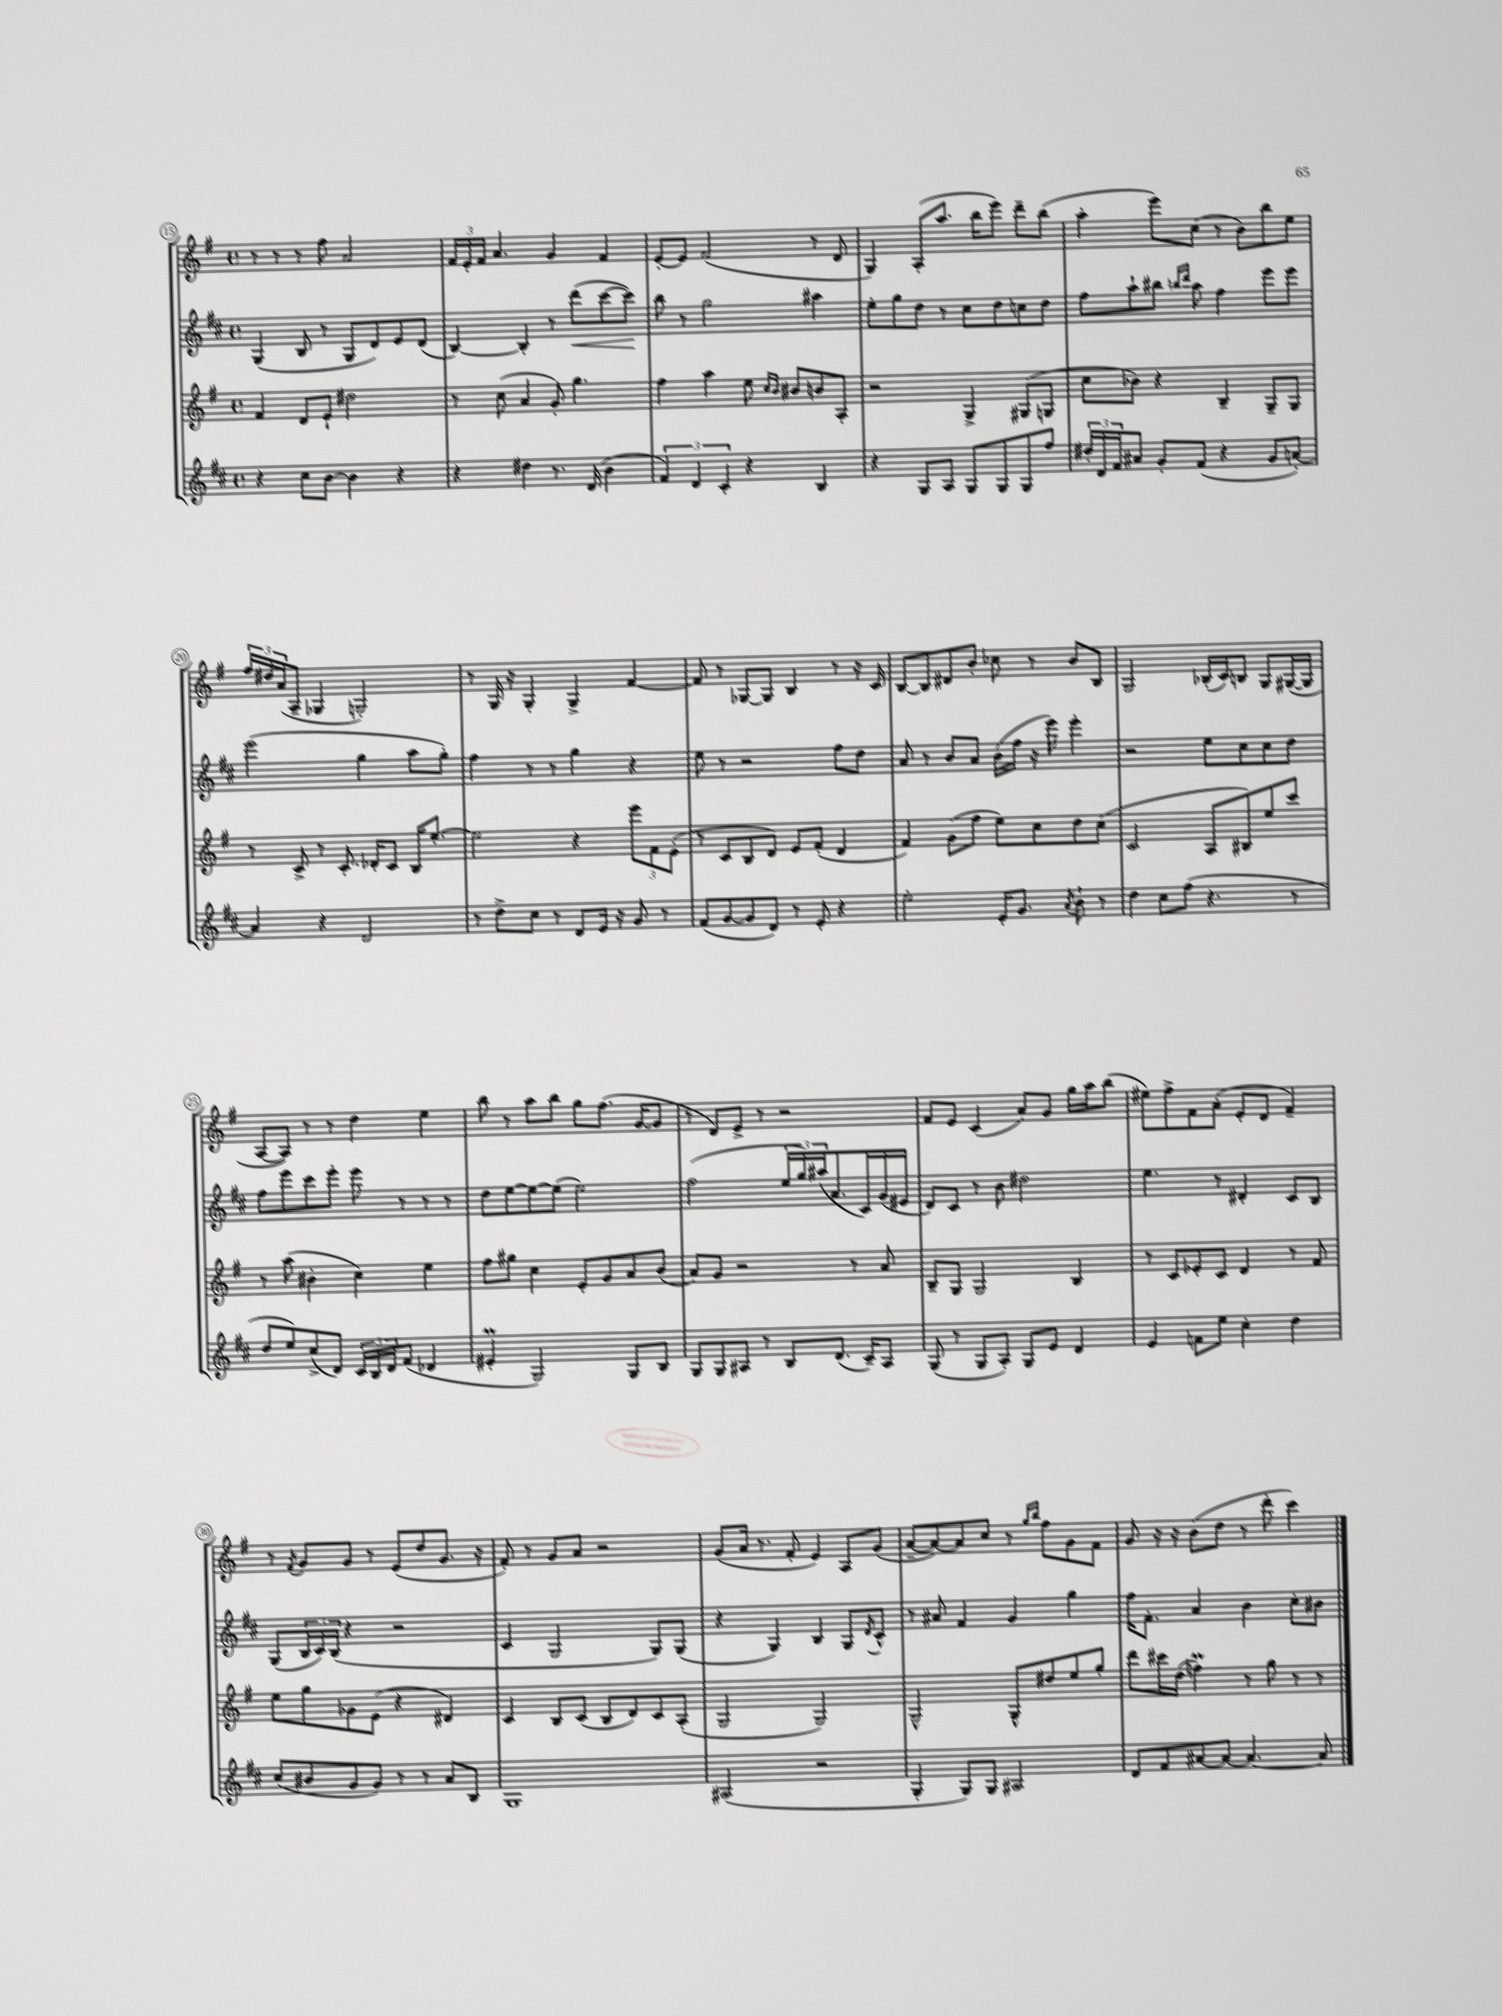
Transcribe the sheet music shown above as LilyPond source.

<<
\new StaffGroup <<
\new Staff = "s0" {
    \clef treble \key g \major \defaultTimeSignature \time 4/4
    r8 r8 r8 fis''8 a'2 |
    \tuplet 3/2 { fis'16 e'16-. fis'16 } a'4. g'4 fis'4 |
    e'8~-. e'8 fis'2( r8 d'8 |
    g4) a8-.( a''8. b''16 e'''8) d'''8-- b''8( |
    a''4-. e'''8) c''8( r8 b'8) b''8 e''8 |
    \tuplet 3/2 { fis''16 dis''16 a'16( } a8-- ges4 g2-.) |
    r8 g16 r16 g4-. g4-> fis'4~ |
    fis'8 r8 ges8~ ges8 b4 r8 r16 c'16 |
    b8~ b8 dis'8 b'8-. ces''8 r8 b'8 b8 |
    g2 bes16-.( c'16) b8 g8 gis16~( gis16 |
    a8~ a8) r8 r8 d''4 e''4 |
    b''8 r8 a''8 b''8 g''8 fis''8.( g'16~ g'8 |
    r8 d'8) e'8-> r8 r2 |
    fis'8 e'8 c'4( a'8) g'8 g''16 a''16 b''8( |
    eis''8) fis''8-> fis'8 a'8-.( e'8-. d'8 fis'4--) |
    r8 \acciaccatura { fis'8 } g'8 g'8 r8 e'8( d''8 g'8. r16 |
    fis'8-.) r8 g'8 a'8 r2 |
    g'8( a'16 r8. fis'8-. e'4) a8 g'8( |
    a'8~-- a'8~) a'8 c''8 r8 \grace { g''16 b''16 } fis''8 g'8 fis'8 |
    g'8 r16 r16 b'8( d''8 r8 d'''8-. c'''4) \bar "|." |
}
\new Staff = "s1" {
    \clef treble \key d \major \defaultTimeSignature \time 4/4
    g4( b8 r8 g8 d'8) e'8 d'8( |
    b4~) b4-. r8 d'''8\<( cis'''8~ cis'''8\!) |
    b''8 r8 g''2 ais''4 |
    e''8-. g''8 d''8 r8 cis''8 d''8 c''8 d''8 |
    fis''8 a''8-! bis''8 \grace { b''16 d'''16 } a''8 fis''4 e'''8 e'''8 |
    e'''2( g''4 a''8 g''8-.) |
    fis''4 r8 r8 g''4 r4 |
    e''8 r8 r2 fis''8 d''8 |
    a'8 r8 b'8 a'8 b'16( fis''16 r16 e'''16) e'''4-. |
    r2 e''8 cis''8 cis''8 d''8 |
    fis''8 e'''8 cis'''8 e'''8-. e'''8 r8 r8 r8 |
    d''8 e''8~ e''8~ e''8( e''2) |
    fis''2( \tuplet 3/2 { e''16 g''16) ais''16( } a'8. cis'16) g'16( eis'16 |
    d'8) cis'8 r8 b'8 dis''2 |
    e''4. r8 dis'4-. cis'8 b8 |
    g8( \tuplet 3/2 { b16 cis'16) b16( } r4 r2 |
    cis'4 g2 g8) g8( |
    r4 g4) b4 g8 \acciaccatura { d'8 } cis'8-^ |
    r8 ais'8 fis'4 g'4 g''4 |
    fis''16 fis'8.-. a'4 b'4 cis''8-. bis'8 \bar "|." |
}
\new Staff = "s2" {
    \clef treble \key g \major \defaultTimeSignature \time 4/4
    fis'4 d'8 e'8-! dis''2 |
    r8 c''8( a'4 g'8-.) g''4. |
    fis''4 a''4 e''8 \grace { c''16 b'16 } bis'8 b'8 a8-. |
    r2 g4-> gis8( g8 |
    c''8 bes'8) r4 b4-- g8-- g8 |
    r8 c'8-> r8 c'8.-. des'16-. c'8 b16 e''8.~-. |
    e''2 r4 \tuplet 3/2 { e'''8 fis'8 e'8-.( } |
    r8 c'8 b8 d'8) e'8 fis'8-.( d'4 |
    fis'4) g'8( fis''8 e''8) c''8 d''8 c''8( |
    c'2 a8 bis8) e''8 c'''8 |
    r8 a''8( bis'4-. c''4) e''4 |
    fis''8 gis''8 c''4 e'8-. g'8 a'8 b'8( |
    a'8) g'8 r2 r8 a'8 |
    b8-- g8 g2 b4 |
    r8 c'8 ees'8-. c'8 d'4 r8 fis'8 |
    e''8 g''8 ges'8 e'8( r4 dis'4) |
    c'4 b8 c'8( b8 d'8) c'8 a8-.( |
    g2 g2) |
    g2-^ g8-^ dis''8 e''8 g''8-. |
    d'''8 cis'''16 d''16( f''4\prall) r8 g''8 r8 r8 \bar "|." |
}
\new Staff = "s3" {
    \clef treble \key d \major \defaultTimeSignature \time 4/4
    r4 cis''8 b'8~ b'4 r4 |
    r4 dis''4 r8. d'16( b'4 |
    \tuplet 3/2 { fis'4) d'4 cis'4-. } r4 b4 |
    r4 g8 a8 g8 g8 g8 fis''8 |
    \tuplet 3/2 { dis''16-. d'16 fis'16 } ais'8 g'8-. fis'8( r4 g'8 a'8~-.) |
    a'4 r4 d'2 |
    r8 d''8-> cis''8 r8 d'8 e'16 r16 g'8 r8 |
    fis'8( g'8~ g'8 d'8) r8 e'8-. r4 |
    e''2-. e'16-. g'8. \acciaccatura { a'8 } b'8-! r8 |
    d''4 cis''8 fis''8( r4. r8 |
    d''8 e''8) cis''8->( d'8) \tuplet 3/2 { cis'16 b16 d'16 } fis'8( des'4 |
    eis'4-.\prall g2) g8 b8 |
    g8 g8 ais8 r8 b8 d'8.( cis'16--) ais8 |
    g8( r8 g8 a8-.) g8 e'8 d'4 |
    e'4 f'8 e''8 cis''4-. d''4 |
    cis''8( bis'8 g'8 g'8) r8 r8 a'8 b8 |
    g1 |
    ais2( r2 |
    g4-. g8) g8 ais2 |
    d'8 fis'8 ais'8~ ais'8~ ais'4.~ ais'8 \bar "|." |
}
>>
>>
\layout { \context { \Score currentBarNumber = #15 \override BarNumber.stencil = #(make-stencil-circler 0.1 0.3 ly:text-interface::print) } }
